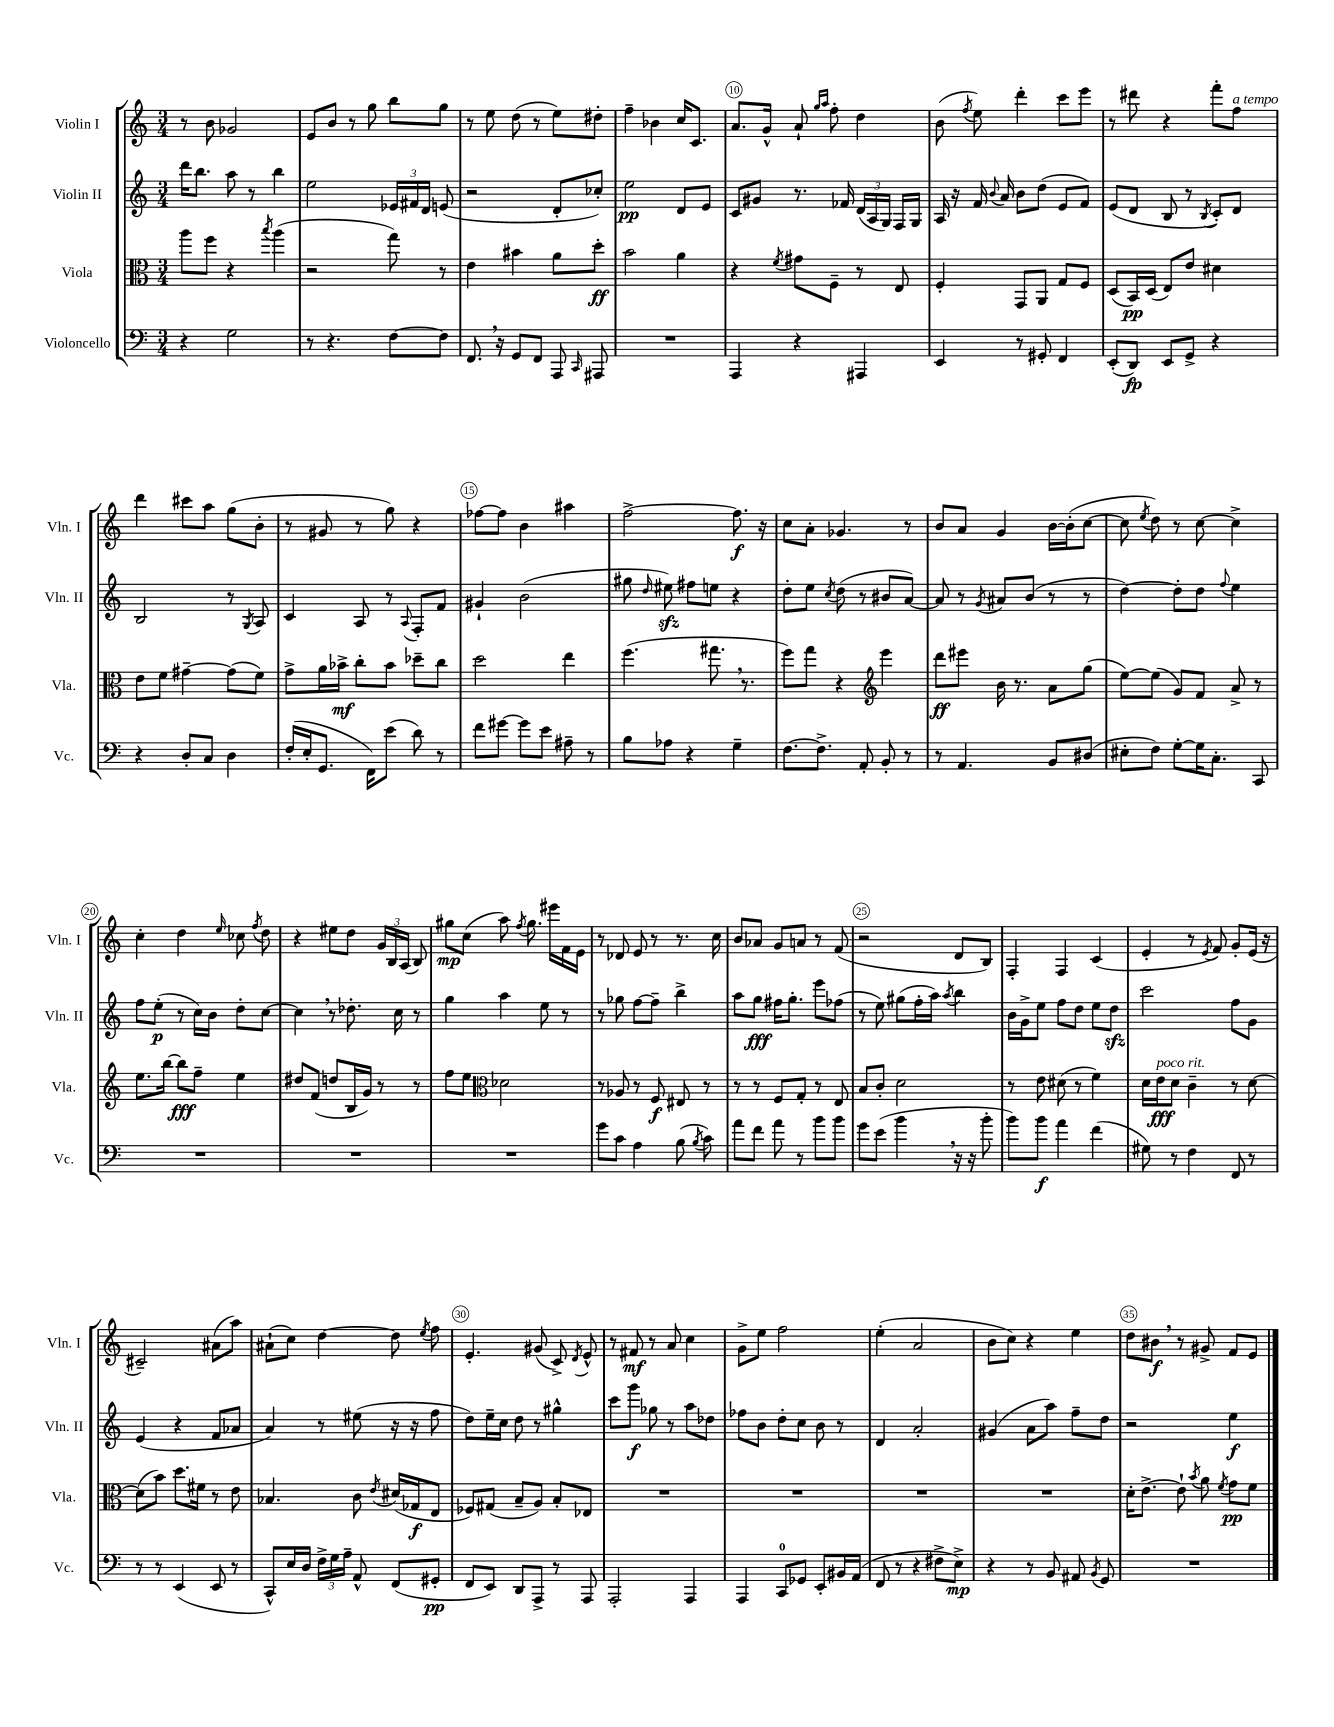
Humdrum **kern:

**kern	**kern	**kern	**kern
*staff4	*staff3	*staff2	*staff1
*clefF4	*clefC3	*clefG2	*clefG2
*k[]	*k[]	*k[]	*k[]
*M3/4	*M3/4	*M3/4	*M3/4
4r	8aa	16ddd	8r
.	.	8.bb	.
.	8ff	.	8b
2G	4r	8aa	2g-
.	.	8r	.
.	8qbb	.	.
.	(4aa	4bb	.
=	=	=	=
8r	2r	2ee	8e
4.r	.	.	8b
.	.	.	8r
.	.	.	8gg
[8F	8gg)	24e-	8bb
.	.	24f#	.
.	.	24d	.
8F]	8r	(8e	8gg
=	=	=	=
8.FF	4e	2r	8r
.	.	.	8ee
16r	.	.	.
8GG	4b#	.	(8dd
8FF	.	.	8r
8AAA	8a	8d'	8ee)
16qqCC	.	.	.
8AAA#	8dd'	8cc-')	8dd#'
=	=	=	=
2.r	2b	2ee	4ff~
.	.	.	4b-
.	4a	8d	16cc
.	.	.	8.c
.	.	8e	.
=	=	=	=
4AAA	4r	8c	8.a
.	.	8g#	.
.	.	.	16g^^
.	8qf	.	.
4r	8g#	8.r	8a`
.	.	.	16qqgg
.	.	.	16qqaa
.	8F~	.	8ff'
.	.	16f-	.
4AAA#	8r	(24d	4dd
.	.	24A	.
.	.	24G)	.
.	8E	16F	.
.	.	16G	.
=	=	=	=
4EE	4F'	16A	(8b
.	.	16r	.
.	.	.	8qff
.	.	16f	8ee)
.	.	8qqb	.
.	.	16a	.
8r	8GG	8b	4ddd'
8GG#'	8AA	(8dd	.
4FF	8G	8e	8ccc
.	8F	8f)	8eee
=	=	=	=
(8EE'	(8D	(8e	8r
8DD)	16BB)	8d	8ddd#
.	(16D	.	.
8EE	8E)	8B	4r
8GG^	8e	8r	.
.	.	8qB	.
4r	4d#	8c')	8fff'
.	.	8d	8ff
=	=	=	=
4r	8e	2B	4ddd
.	8f	.	.
8D'	[4g#~	.	8ccc#
8C	.	.	8aa
4D	(8g#]	8r	(8gg
.	.	8qG	.
.	8f)	8A	8b'
=	=	=	=
(16F'	8g^	4c	8r
16E'	.	.	.
8.GG	16a	.	8g#
.	16b-^	.	.
.	8cc'	8A	8r
16FF)	.	.	.
(8e	8b-	8r	8gg)
.	.	8qqA	.
8d)	8dd-~	8F'	4r
8r	8cc	8f	.
=	=	=	=
8f	2dd	4g#`	[8ff-
[8g#	.	.	8ff-]
8g#]	.	(2b	4b
8e	.	.	.
8A#~	4ee	.	4aa#
8r	.	.	.
=	=	=	=
8B	(4.ff	8gg#	[2ff^
.	.	16qqdd	.
8A-	.	8ee#)	.
4r	.	8ff#	.
.	8.gg#	8ee	.
4G~	.	4r	8.ff]
.	8.r	.	.
.	.	.	16r
=	=	=	=
[8.F	8ff)	8dd'	8cc
.	8gg	8ee	8a'
8.F^]	.	.	.
.	.	8qcc	.
.	4r	(8dd	4.g-
8AA'	.	8r	.
*	*clefG2	*	*
8BB'	4eee	8b#	.
8r	.	[8a)	8r
=	=	=	=
8r	8ddd	8a]	8b
4.AA	8eee#	8r	8a
.	.	8qg	.
.	16b	8a#	4g
.	8.r	.	.
.	.	(8b	.
8BB	8a	8r	[16b
.	.	.	(16b']
(8D#	(8gg	8r	[8cc
=	=	=	=
8E#'	[8ee)	[4dd)	8cc]
.	.	.	8qee
8F)	(8ee]	.	8dd)
[8G'	8g)	8dd']	8r
16G]	8f	8dd	[8cc
8.C'	.	.	.
.	.	8qqff	.
.	8a^	4ee	4cc^]
8CC	8r	.	.
=	=	=	=
2.r	8.ee	8ff	4cc'
.	.	(8ee'	.
.	[16bb	.	.
.	8bb]	8r	4dd
.	8ff~	16cc)	.
.	.	16b	.
.	.	.	16qqee
.	4ee	8dd'	8cc-
.	.	.	8qff
.	.	[8cc	8dd
=	=	=	=
2.r	8dd#	4cc]	4r
.	(8f	.	.
.	8dd	8r	8ee#
.	16B	8.dd-'	8dd
.	16g)	.	.
.	8r	.	24g
.	.	.	24B
.	.	16cc	.
.	.	.	(24A
.	8r	8r	8B)
=	=	=	=
2.r	8ff	4gg	8gg#
.	8ee	.	(8cc
*	*clefC3	*	*
.	2d-	4aa	8aa)
.	.	.	8qff
.	.	.	8.gg#
.	.	8ee	.
.	.	.	16eee#
.	.	8r	16f
.	.	.	16e
=	=	=	=
8g	8r	8r	8r
8c	8A-	8gg-	8d-
4A	8r	[8ff	8e
.	8F	8ff~]	8r
(8B	8E#	4bb^	8.r
8qB	.	.	.
8c)	8r	.	.
.	.	.	16cc
=	=	=	=
8a	8r	8aa	8b
8f	8r	8gg	8a-
8a	8F	16ff#	8g
.	.	8.gg'	.
8r	8G'	.	8a
8b	8r	8eee	8r
8b	8E	(8ff-	(8f
=	=	=	=
8g	8B	8r	2r
(8e	8c'	8ee)	.
4b	2d	(8gg#	.
.	.	16ff'	.
.	.	16aa)	.
.	.	8qaa	.
16r	.	4bb	8d
16r	.	.	.
8b'	.	.	8B)
=	=	=	=
8b)	8r	16b	4F'
.	.	16g^	.
8b	8e	8ee	.
4a	(8d#	8ff	4F
.	8r	8dd	.
(4f	4f)	8ee	(4c
.	.	8dd	.
=	=	=	=
8G#)	16d	2ccc	4e'
.	16e	.	.
8r	8d	.	.
4F	4c~	.	8r
.	.	.	8qe
.	.	.	8f)
8FF	8r	8ff	8g'
8r	[8d	8g	(16e
.	.	.	16r
=	=	=	=
8r	(8d]	(4e	2c#~)
8r	8b)	.	.
(4EE	8.dd	4r	.
.	16f#	.	.
8EE	8r	8f	(8a#
8r	8e	8a-	8aa)
=	=	=	=
8CC^^)	4.B-	4a)	(8a#`
16E	.	.	8cc)
16D	.	.	.
24F^	.	8r	[4dd
24G	.	.	.
24A~	.	.	.
8AA^^	8c	(8ee#	.
.	8qe	.	.
(8FF	(16d#	16r	8dd]
.	16G-	16r	.
.	.	.	8qee
8GG#'	8E	8ff	8ff
=	=	=	=
8FF	8F-)	8dd)	4.e'
8EE)	(8G#	16ee~	.
.	.	16cc	.
8DD	8B~	8dd	.
8AAA^	8A)	8r	(8g#
8r	8B'	4gg#^^	8c^)
.	.	.	8qd
8AAA	8E-	.	8e^^
=	=	=	=
2AAA'	2.r	8ccc	8r
.	.	8ggg	8f#
.	.	8gg-	8r
.	.	8r	8a
4AAA	.	8aa	4cc
.	.	8dd-	.
=	=	=	=
4AAA	2.r	8ff-	8g^
.	.	8b	8ee
8CC	.	8dd'	2ff
8GG-	.	8cc	.
8EE'	.	8b	.
16BB#	.	8r	.
(16AA	.	.	.
=	=	=	=
8FF	2.r	4d	(4ee'
8r	.	.	.
4r	.	2a'	2a
8F#^	.	.	.
8E^)	.	.	.
=	=	=	=
4r	2.r	(4g#	8b
.	.	.	8cc)
8r	.	8a	4r
8BB	.	8aa)	.
8AA#	.	8ff~	4ee
8qBB	.	.	.
8GG	.	8dd	.
=	=	=	=
2.r	16d'	2r	8dd
.	[8.e^	.	.
.	.	.	8b#
.	8e`]	.	8r
.	8qb	.	.
.	8a	.	8g#^
.	8qf	.	.
.	8g	4ee	8f
.	8f	.	8e
==	==	==	==
*-	*-	*-	*-
